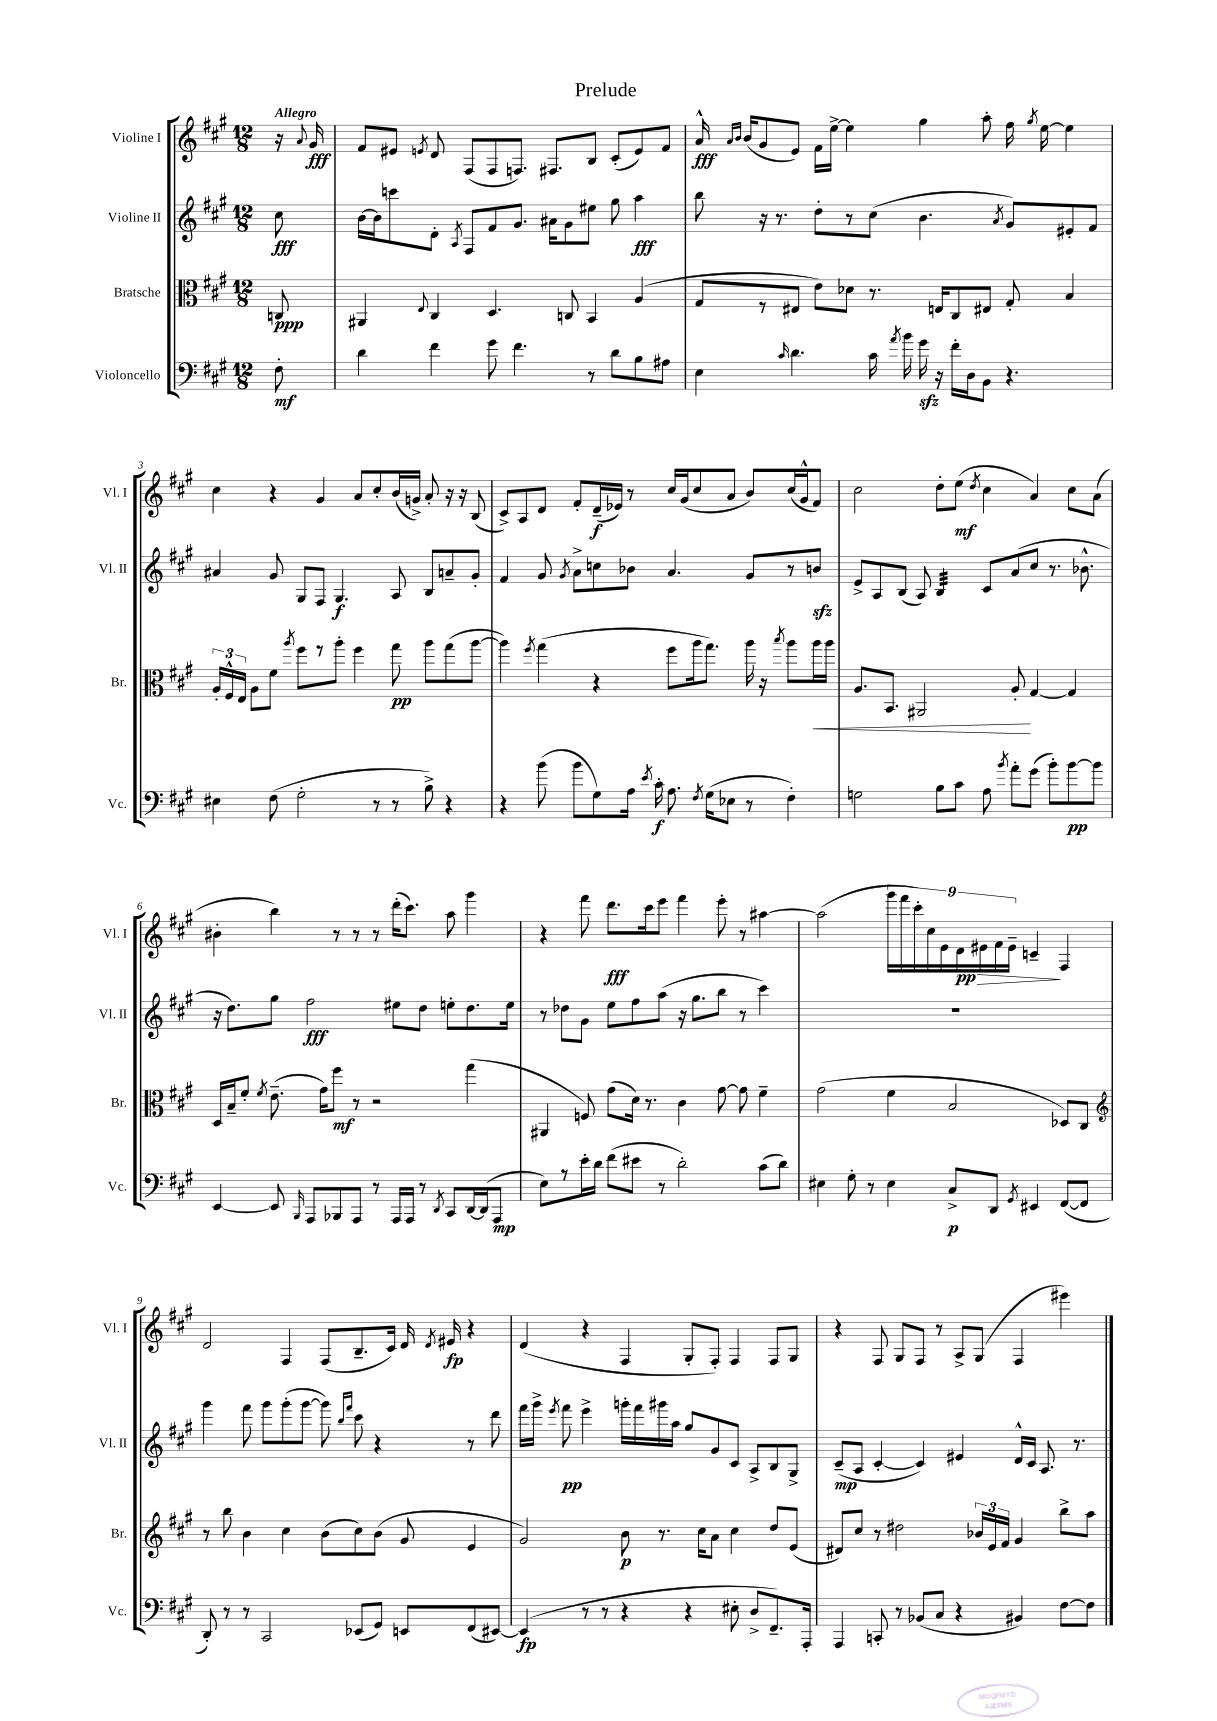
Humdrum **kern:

**kern	**dynam	**kern	**dynam	**kern	**dynam	**kern	**dynam
*part4	*part4	*part3	*part3	*part2	*part2	*part1	*part1
*staff4	*staff4	*staff3	*staff3	*staff2	*staff2	*staff1	*staff1
*I"Violoncello	*	*I"Bratsche	*	*I"Violine II	*	*I"Violine I	*
*I'Vc.	*	*I'Br.	*	*I'Vl. II	*	*I'Vl. I	*
*clefF4	*	*clefC3	*	*clefG2	*	*clefG2	*
*k[f#c#g#]	*	*k[f#c#g#]	*	*k[f#c#g#]	*	*k[f#c#g#]	*
*M12/8	*	*M12/8	*	*M12/8	*	*M12/8	*
=	=	=	=	=	=	=	=
!	!	!	!	!	!	!LO:TX:a:B:t=Allegro	!
8F#'\	mf	8Cn/	ppp	8cc#\	fff	16r	.
.	.	.	.	.	.	8qqa/	.
.	.	.	.	.	.	16g#/	fff
=1	=1	=1	=1	=1	=1	=1	=1
4d\	.	4AA#X/	.	[16b\LL	.	8f#/L	.
.	.	.	.	16b\J]	.	.	.
.	.	.	.	8cccn\	.	8e#X/J	.
.	.	8qqE/	.	.	.	8qen/	.
4f#\	.	4C#/	.	8d'\J	.	8d/	.
.	.	.	.	8qA/	.	.	.
.	.	.	.	8F#/L	.	(8F#/L	.
8g#\	.	4.D/	.	8f#/	.	8F#/	.
4.f#\	.	.	.	8.g#/J	.	8.Fn/J)	.
.	.	.	.	16a#X\KL	.	8.F#X/L	.
.	.	8Cn/	.	8g#\	.	.	.
8r	.	4BB/	.	8ee#X\J	.	8B/J	.
8d\L	.	.	.	8gg#\	.	(8c#'/L	.
8B\	.	(4A/	.	4aa\	fff	8e/)	.
8A#X\J	.	.	.	.	.	8f#/J	.
=2	=2	=2	=2	=2	=2	=2	=2
4E\	.	8G#/L	.	8bb\	.	16a^^/	fff
.	.	.	.	.	.	16qqa/LL	.
.	.	.	.	.	.	16qqb/JJ	.
.	.	.	.	.	.	(16b/KL	.
.	.	8r	.	16r	.	8g#/	.
.	.	.	.	8.r	.	.	.
16qqc#/	.	.	.	.	.	.	.
4.d\	.	8E#X/J	.	.	.	8e/J)	.
.	.	8e\L)	.	8dd'\L	.	16f#\LL	.
.	.	.	.	.	.	[16ee^\JJ	.
.	.	8d-X\J	.	8r	.	4ee\]	.
16c#\	.	8.r	.	(8cc#\J	.	.	.
8qa/	.	.	.	.	.	.	.
16b\	.	.	.	.	.	.	.
16g#zz\	.	.	.	4.b\	.	4gg#\	.
16r	.	16En/KL	.	.	.	.	.
16f#'\LL	.	8C#/	.	.	.	.	.
16D\J	.	.	.	.	.	.	.
8BB\J	.	8E#X/J	.	.	.	8aa'\	.
.	.	.	.	8qa/	.	.	.
4.r	.	8G#'/	.	8g#/L)	.	16ff#\	.
.	.	.	.	.	.	8qgg#/	.
.	.	.	.	.	.	[16ee\	.
.	.	4B/	.	8e#X'/	.	4ee\]	.
.	.	.	.	8f#/J	.	.	.
!!LO:LB:g=z
=3	=3	=3	=3	=3	=3	=3	=3
4E#X\	.	24A'/LL	.	4a#X/	.	4cc#\	.
.	.	24F#^^/	.	.	.	.	.
.	.	24E/JJ	.	.	.	.	.
.	.	8A\L	.	.	.	.	.
(8F#\	.	8f#\J	.	8g#/	.	4r	.
.	.	8qaa/	.	.	.	.	.
2G#'\	.	8ff#\L	.	8G#/L	.	.	.
.	.	8r	.	8F#/J	.	4g#/	.
.	.	8aa'\J	.	4.G#/	f	.	.
.	.	4ff#\	.	.	.	8a/L	.
8r	.	.	.	.	.	8cc#'/	.
8r	.	8gg#\	pp	8A/	.	(16b/L	.
.	.	.	.	.	.	16gn^/JJ)	.
8B^\)	.	8aa\L	.	8B/L	.	8a'/	.
4r	.	(8gg#\	.	8an~/	.	16r	.
.	.	.	.	.	.	16r	.
.	.	[8aa\J	.	8g#'/J	.	(8B/	.
=4	=4	=4	=4	=4	=4	=4	=4
4r	.	4aa\])	.	4f#/	.	8c#^/L)	.
.	.	.	.	.	.	8A/	.
.	.	8qff#/	.	.	.	.	.
(8b\	.	(4gg#\	.	8g#/	.	8d/J	.
.	.	.	.	8qg#/	.	.	.
8b\L	.	.	.	8a^\L	.	8f#'/L	.
8G#\)	.	4r	.	8ccn\	.	(16d~/L	f
.	.	.	.	.	.	16e-X/JJ)	.
16A\Jk	.	.	.	8b-X\J	.	8r	.
8qe/	.	.	.	.	.	.	.
16c#'\	f	.	.	.	.	.	.
8.A\	.	8ff#\L	.	4.a/	.	16cc#/LL	.
.	.	.	.	.	.	(16g#/J	.
.	.	16aa\k	.	.	.	8cc#/	.
8qF#/	.	.	.	.	.	.	.
(16G#\KL	.	8.gg#\J)	.	.	.	.	.
8E-X\J	.	.	.	.	.	8a/J	.
8r	.	16aa\	.	8g#/L	.	8b/L)	.
.	.	16r	.	.	.	.	.
.	.	8qbb/	.	.	.	.	.
4F#'\)	.	8aa\L	.	8r	.	(16cc#/L	.
.	.	.	.	.	.	16g#^^/J	.
!	!	!	!LO:HP:b	!	!	!	!
.	.	16aa\L	<	8bnzz/J	.	8f#/J)	.
.	.	16aa\JJ	.	.	.	.	.
=5	=5	=5	=5	=5	=5	=5	=5
2Gn\	.	8.A/L	.	8e^/L	.	2cc#\	.
.	.	.	.	8A/	.	.	.
.	.	8.BB/J	.	.	.	.	.
.	.	.	.	(8B/J	.	.	.
.	.	2AA#X/	.	8A/)	.	.	.
*	*	*	*	*tremolo	*	*	*
8B\L	.	.	.	32B/LLL	.	8dd'\L	.
.	.	.	.	32B/	.	.	.
.	.	.	.	32B/	.	.	.
.	.	.	.	32B/	.	.	.
8c#\J	.	.	.	32B/	.	(8ee\J	mf
.	.	.	.	32B/	.	.	.
.	.	.	.	32B/	.	.	.
.	.	.	.	32B/JJJ	.	.	.
*	*	*	*	*Xtremolo	*	*	*
.	.	.	.	.	.	8qdd/	.
8A\	.	.	.	8c#/L	.	4cc#\	.
8qb/	.	.	.	.	.	.	.
8a'\L	.	8A'/	.	(8a/	.	.	.
(8g#\J	.	[4G#/	[	8cc#/J	.	4a/)	.
8b'\L)	.	.	.	8.r	.	.	.
[8b\	pp	4G#/]	.	.	.	8cc#\L	.
.	.	.	.	8.b-X^^\	.	.	.
8b\J]	.	.	.	.	.	(8a\J	.
!!LO:LB:g=z
=6	=6	=6	=6	=6	=6	=6	=6
[4EE/	.	16D/LL	.	16r	.	4b#X'\	.
.	.	16B~/J	.	8.dd\L)	.	.	.
.	.	8f#'/J	.	.	.	.	.
.	.	8qf#/	.	.	.	.	.
8EE/]	.	(8.e~\	.	8gg#\J	.	4bb\)	.
16qqBBB/	.	.	.	.	.	.	.
8AAA/L	.	.	.	2ff#\	fff	.	.
.	.	16g#\KL)	.	.	.	.	.
8BBB-X/	.	8ff#\J	mf	.	.	8r	.
8AAA/J	.	8r	.	.	.	8r	.
8r	.	2r	.	.	.	8r	.
16AAA/LL	.	.	.	8ee#X\L	.	(16ddd'\KL	.
16AAA/JJ	.	.	.	.	.	8.ccc#\J)	.
8r	.	.	.	8dd\J	.	.	.
8qDD/	.	.	.	.	.	.	.
8CC#/L	.	.	.	8een'\L	.	8aa\	.
[16DD/L	.	(4gg#\	.	8.dd\	.	4ggg#\	.
(16DD/J]	.	.	.	.	.	.	.
8AAA/J	mp	.	.	.	.	.	.
.	.	.	.	16ee\Jk	.	.	.
=7	=7	=7	=7	=7	=7	=7	=7
8E\L)	.	4AA#X/	.	8r	.	4r	.
8r	.	.	.	8dd-X\L	.	.	.
16e'\L	.	8Fn/)	.	8g#\J	.	8fff#\	.
16d\JJ	.	.	.	.	.	.	.
(8f#\L	.	(8g#\L	.	8ee\L	.	8.ddd\L	fff
8e#X\J	.	16d\Jk)	.	8ff#\	.	.	.
.	.	8.r	.	.	.	16ccc#\k	.
8r	.	.	.	(8aa\J	.	8eee\J	.
2d'\)	.	4c#\	.	16r	.	4fff#\	.
.	.	.	.	8.gg#\L	.	.	.
.	.	[8g#\	.	8bb\J	.	8eee'\	.
.	.	8g#\]	.	8r	.	8r	.
(8c#\L	.	4f#~\	.	4ccc#\)	.	[4aa#X\	.
8d\J)	.	.	.	.	.	.	.
=8	=8	=8	=8	=8	=8	=8	=8
4E#X\	.	(2g#\	.	1.r	.	(2aa#\]	.
8G#'\	.	.	.	.	.	.	.
8r	.	.	.	.	.	.	.
4E#\	.	4f#\	.	.	.	18ggg#\LL	.
.	.	.	.	.	.	18fff#\	.
.	.	.	.	.	.	18ccc#'\)	.
.	.	.	.	.	.	18cc#\	.
.	.	.	.	.	.	18e\	.
8C#^/L	p	2B/	.	.	.	.	.
!	!	!	!	!	!	!	!LO:HP:b
.	.	.	.	.	.	18d\	> pp
.	.	.	.	.	.	18e#X\	.
8DD/J	.	.	.	.	.	.	.
.	.	.	.	.	.	18f#\	.
.	.	.	.	.	.	18e#~\JJ	.
8qGG#/	.	.	.	.	.	.	.
4EE#X/	.	.	.	.	.	4cn~/	.
([8FF#/L	.	8D-X/L)	.	.	.	4F#/	]
8FF#/J]	.	8C#/J	.	.	.	.	.
!!LO:LB:g=z
=9	=9	=9	=9	=9	=9	=9	=9
*	*	*clefG2	*	*	*	*	*
8DD'/)	.	8r	.	4ggg#\	.	2d/	.
8r	.	8bb\	.	.	.	.	.
8r	.	4b\	.	8fff#\	.	.	.
2CC#/	.	.	.	8ggg#\L	.	.	.
.	.	4cc#\	.	(8ggg#'\	.	4F#/	.
.	.	.	.	[8ggg#\J	.	.	.
.	.	(8b\L	.	8ggg#\])	.	(8F#/L	.
.	.	.	.	16qqbb/LL	.	.	.
.	.	.	.	16qqfff#/JJ	.	.	.
(8EE-X/L	.	8cc#\)	.	8ccc#\	.	8.B~/	.
8GG#/J)	.	(8b\J	.	4r	.	.	.
.	.	.	.	.	.	16c#/Jk)	.
8EEn/L	.	8g#/	.	.	.	16d/	.
.	.	.	.	.	.	8qd/	.
.	.	.	.	.	.	16e#X/	fp
(8FF#/	.	4e/	.	8r	.	4r	.
[8EE#X/J)	.	.	.	8ddd\	.	.	.
=10	=10	=10	=10	=10	=10	=10	=10
(4EE#/]	fp	2g#/)	.	16fff#\LL	.	(4d/	.
.	.	.	.	16ggg#^\JJ	.	.	.
.	.	.	.	8qeee/	.	.	.
.	.	.	.	8fff#\	pp	.	.
8r	.	.	.	4eee^\	.	4r	.
8r	.	.	.	.	.	.	.
4r	.	8b\	p	16gggn'\LL	.	4F#/	.
.	.	.	.	16fff#\	.	.	.
.	.	8.r	.	16ggg#X\	.	.	.
.	.	.	.	16aa\JJ	.	.	.
4r	.	.	.	8gg#/L	.	8G#'/L	.
.	.	16cc#\KL	.	.	.	.	.
.	.	8a\J	.	8g#/	.	8F#'/J)	.
8E#X'\	.	4cc#\	.	8c#/J	.	4F#/	.
8D^/L	.	.	.	8A^/L	.	.	.
8.FF#~/)	.	8dd/L	.	8B/	.	8F#/L	.
.	.	(8e/J	.	8G#^/J	.	8G#/J	.
16AAA'/Jk	.	.	.	.	.	.	.
=11	=11	=11	=11	=11	=11	=11	=11
4AAA/	.	8d#X/L)	.	(8c#~/L	mp	4r	.
.	.	8cc#/J	.	8A/J	.	.	.
8CCn'/	.	8r	.	[4c#'/	.	8F#/	.
8r	.	2dd#X\	.	.	.	8G#/L	.
(8BB-X/L	.	.	.	4c#/])	.	8F#/J	.
8C#/J	.	.	.	.	.	8r	.
4r	.	.	.	4e#X/	.	8A^/L	.
.	.	24b-X/LL	.	.	.	(8G#/J	.
.	.	24e/	.	.	.	.	.
.	.	24f#/JJ	.	.	.	.	.
4BB#X/)	.	4g#/	.	16d^^/LL	.	4F#/	.
.	.	.	.	16c#/JJ	.	.	.
.	.	.	.	8.A/	.	.	.
[8F#\L	.	8bb^\L	.	.	.	4eee#X\)	.
.	.	.	.	8.r	.	.	.
8F#\J]	.	8aa\J	.	.	.	.	.
==	==	==	==	==	==	==	==
*-	*-	*-	*-	*-	*-	*-	*-
